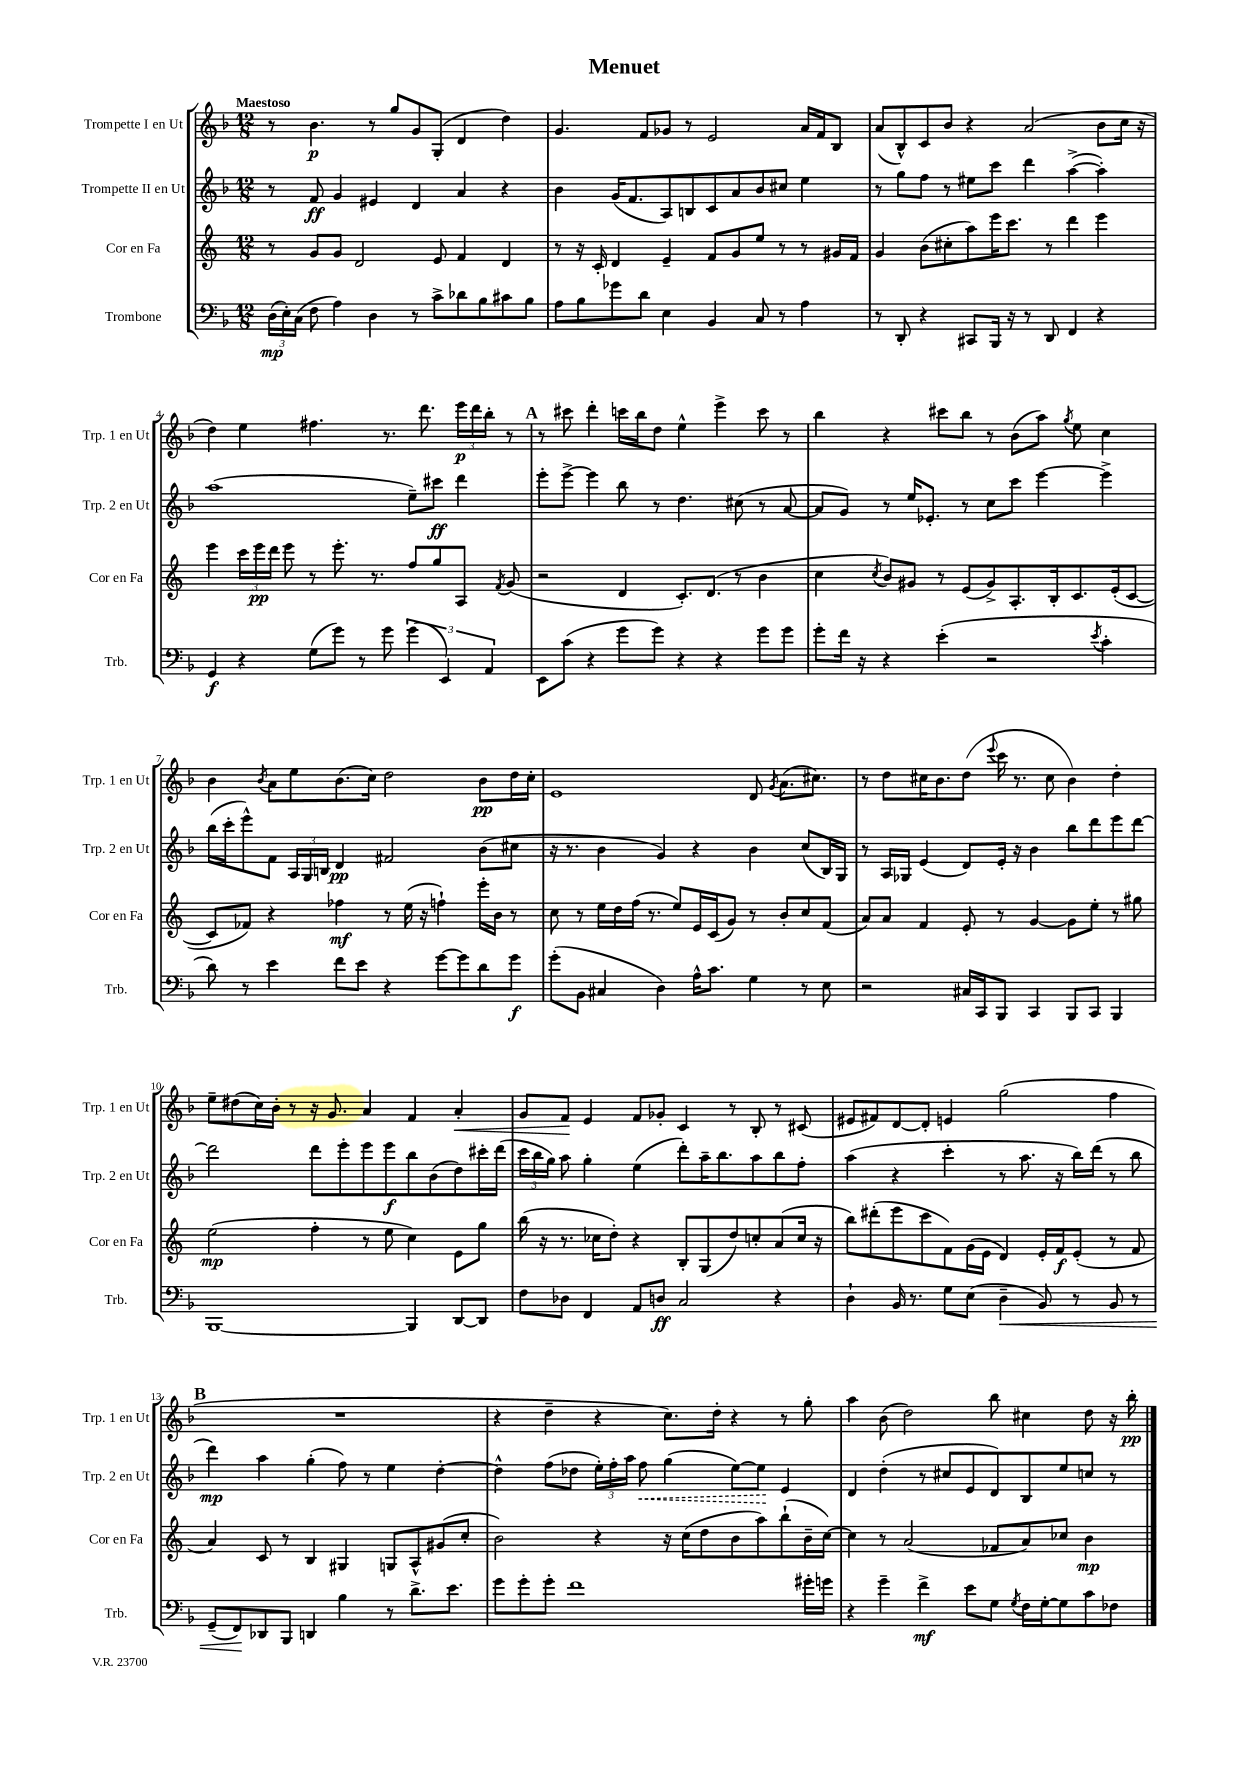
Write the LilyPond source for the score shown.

\header { title = "Menuet" }
<<
\new StaffGroup <<
\new Staff = "s0" \with { instrumentName = "Trompette I en Ut" shortInstrumentName = "Trp. 1 en Ut" } {
    \clef treble \key f \major \numericTimeSignature \time 12/8 \tempo "Maestoso"
    \autoBeamOff r8 bes'4.\p r8 g''8[ g'8 g8]-.( d'4 d''4) |
    g'4. f'8[ ges'8] r8 e'2 a'16[ f'16 bes8] |
    a'8[( bes8-^) c'8 bes'8] r4 a'2( bes'8[ c''16] r16 |
    d''4) e''4 fis''4. r8. d'''8. \tuplet 3/2 { e'''16[\p d'''16 bes''16]-. } r8 |
    \mark \markup { \bold "A" } r8 cis'''8 d'''4-. c'''16[ bes''16 d''8] e''4-^ e'''4-> c'''8 r8 |
    bes''4 r4 cis'''8[ bes''8] r8 bes'8[( a''8]) \acciaccatura { g''8 } e''8 c''4 |
    bes'4 \acciaccatura { bes'8 } a'8[ e''8 bes'8.( c''16]) d''2 bes'8[\pp d''16 c''16]-. |
    e'1 d'8 \acciaccatura { g'8 } a'8.[( cis''8.]) |
    r8 d''8[ cis''16 bes'8. d''8]( \appoggiatura { e'''8 } c'''16 r8. cis''8 bes'4) d''4-. |
    e''8[-- dis''8( c''16) bes'16]-. r8 r16 g'8. a'4 f'4 a'4-.\< |
    g'8[ f'8]\! e'4 f'8[ ges'8]-. c'4 r8 bes8-. r8 cis'8( |
    eis'8[ fis'8) d'8~ d'8]-. e'4 g''2( f''4 |
    \mark \markup { \bold "B" } R1. |
    r4 d''4-- r4 c''8.[) d''16]-. r4 r8 g''8-. |
    a''4 bes'8( d''2) bes''8 cis''4 d''8 r16 bes''16-.\pp \bar "|." |
}
\new Staff = "s1" \with { instrumentName = "Trompette II en Ut" shortInstrumentName = "Trp. 2 en Ut" } {
    \clef treble \key f \major \numericTimeSignature \time 12/8
    \autoBeamOff r8 f'8\ff g'4 eis'4 d'4 a'4 r4 |
    bes'4 g'16[( f'8. a8) b8 c'8 a'8 bes'8 cis''8] e''4 |
    r8 g''8[ f''8] r8 eis''8[ c'''8] d'''4 a''4~->( a''4-.) |
    a''1( e''8[--) cis'''8]\ff d'''4 |
    \mark \markup { \bold "A" } e'''8[-. e'''8]~-> e'''4 bes''8 r8 d''4. cis''8( r8 a'8~ |
    a'8[ g'8]) r8 e''16[ ees'8.]-. r8 c''8[ c'''8] e'''4~ e'''4-> |
    bes''16[( c'''16-. e'''8-^) f'8] \tuplet 3/2 { a16[ g16 b16] } d'4\pp fis'2 bes'8[( cis''8] |
    r16 r8. bes'4 g'4) r4 bes'4 c''8[( bes16) g16] |
    r8 a16[ ges16] e'4( d'8[) e'16]-. r16 bes'4 bes''8[ d'''8 e'''8 d'''8]~ |
    d'''2 d'''8[ e'''8-. e'''8 e'''8\f bes''8 bes'8( d''8) cis'''16-. d'''16]( |
    \tuplet 3/2 { c'''16[ bes''16 g''16]) } a''8 g''4-. e''4( d'''8[-.) a''16-- bes''8. a''8 bes''8 f''8]-. |
    a''4( r4 c'''4-. r8 a''8. r16 bes''16[) d'''16]( r8 bes''8 |
    \mark \markup { \bold "B" } d'''4\mp) a''4 g''4-.( f''8) r8 e''4 d''4~-. |
    d''4-^ f''8[( des''8] \tuplet 3/2 { e''16[-.) f''16-. a''16] } \once \override Hairpin.style = #'dashed-line f''8\< g''4( e''8[~) e''8]\! e'4 |
    d'4 d''4-.( r8 cis''8[ e'8 d'8) bes8 e''8 c''8] r8 \bar "|." |
}
\new Staff = "s2" \with { instrumentName = "Cor en Fa" shortInstrumentName = "Cor en Fa" } {
    \clef treble \key c \major \numericTimeSignature \time 12/8
    \autoBeamOff r8 g'8[ g'8] d'2 e'8 f'4 d'4 |
    r8 r16 c'16-. d'4 e'4-- f'8[ g'8 e''8] r8 r8 gis'16[ f'16] |
    g'4 b'8[( cis''8-. a''8) e'''16 c'''8.] r8 d'''4 e'''4 |
    e'''4 \tuplet 3/2 { c'''16[ e'''16\pp d'''16] } e'''8 r8 e'''8.-. r8. f''8[ g''8 a8] \acciaccatura { f'8 } g'8( |
    \mark \markup { \bold "A" } r2 d'4 c'8.[-.) d'8.]( r8 b'4 |
    c''4 \acciaccatura { c''8 } b'8[) gis'8] r8 e'8[( gis'8->) a8.-. b16-. c'8. e'16-.( c'8]~ |
    c'8[ fes'8]) r4 fes''4\mf r8 e''16( r16 f''4-!) e'''16[-. b'16] r8 |
    c''8 r8 e''16[ d''16 f''16]( r8. e''8[) e'16 c'16( g'8]) r8 b'8[-. c''8 f'8]( |
    a'8[) a'8] f'4 e'8-. r8 g'4~ g'8[ e''8]-. r8 gis''8 |
    e''2\mp( f''4-. r8 e''8 c''4) e'8[ g''8] |
    b''16( r16 r8. ces''16[ d''8]-.) r4 b8[-. g8( d''8) c''8-. a'8( c''16] r16 |
    b''8[) dis'''8-.( e'''8 c'''8 f'8) g'16( e'16] d'4) e'16[-. f'16\f e'8]-.( r8 f'8 |
    \mark \markup { \bold "B" } a'4) c'8 r8 b4 gis4 g8[ a8-^ gis'8( c''8]-. |
    b'2) r4 r16 c''16[( d''8 b'8 a''8) b''8-!( b'16-- c''16]~) |
    c''4 r8 a'2( fes'8[ a'8) ces''8] b'4\mp \bar "|." |
}
\new Staff = "s3" \with { instrumentName = "Trombone" shortInstrumentName = "Trb." } {
    \clef bass \key f \major \numericTimeSignature \time 12/8
    \autoBeamOff \tuplet 3/2 { d16[\mp( e16-.) c16]( } f8 a4) d4 r8 c'8[-> des'8 bes8 cis'8 bes8] |
    a8[ bes8 ges'8 d'8] e4 bes,4 c8 r8 a4 |
    r8 d,8-. r4 cis,8[ bes,,16] r16 r8 d,8 f,4 r4 |
    g,4\f r4 g8[( g'8]) r8 g'8 \tuplet 3/2 { g'4( e,4) a,4 } |
    \mark \markup { \bold "A" } e,8[ c'8]( r4 g'8[ g'8]) r4 r4 g'8[ g'8] |
    g'8[-. f'16] r16 r4 e'4-.( r2 \acciaccatura { e'8 } c'4-. |
    d'8) r8 e'4 f'8[ e'8] r4 g'8[~ g'8 d'8 g'8]\f |
    g'8[-.( bes,8] cis4 d4) a16[-^ c'8.] g4 r8 e8 |
    r2 cis16[ c,16 bes,,8] c,4 bes,,8[ c,8] bes,,4 |
    bes,,1~ bes,,4 d,8[~ d,8] |
    f8[ des8] f,4 a,8[ d8]\ff c2 r4 |
    d4-! bes,16 r8. g8[ e8]( d4--\< bes,8) r8 bes,8 r8 |
    \mark \markup { \bold "B" } g,8[--( f,8\!) des,8 bes,,8] d,4 bes4 r8 d'8.[-> e'8.] |
    g'8[ g'8-. g'8]-. f'1 gis'16[-. g'16] |
    r4 g'4-- f'4->\mf e'8[ g8] \acciaccatura { g8 } f16[ g16~-. g8 c'8 fes8] \bar "|." |
}
>>
>>
